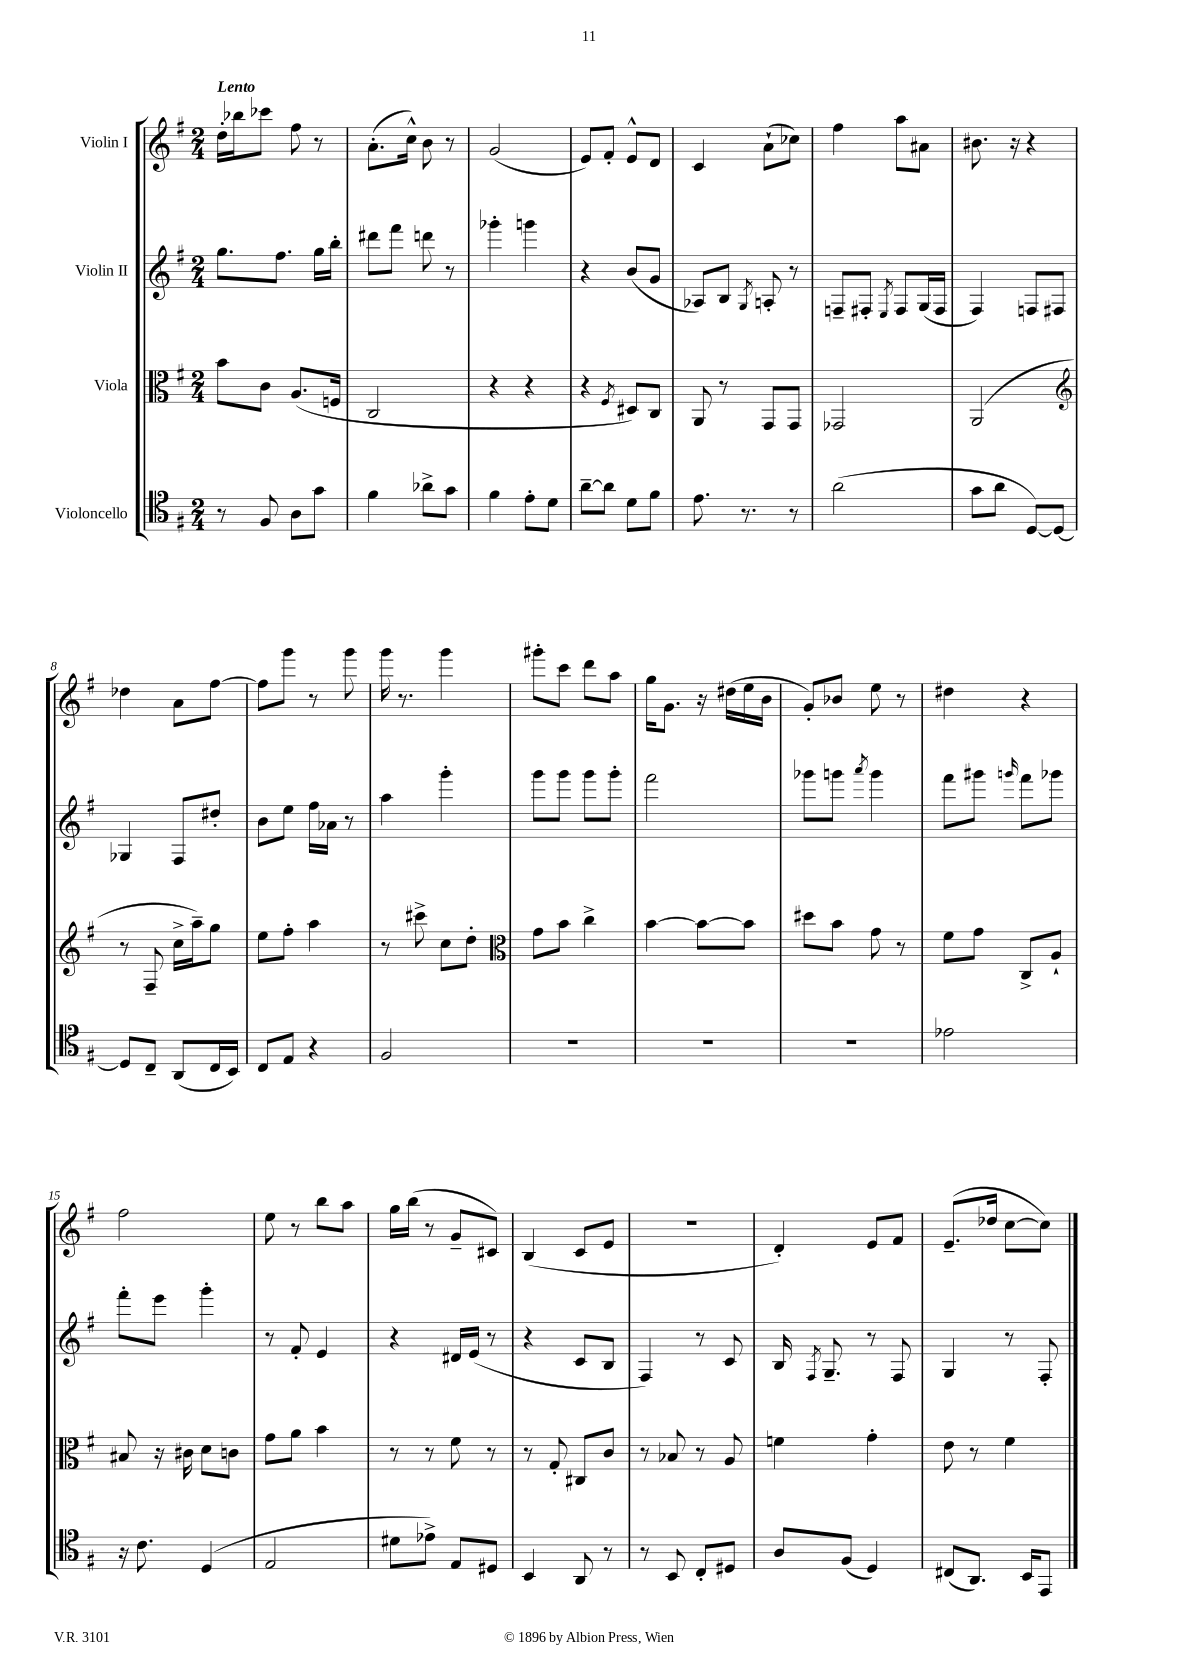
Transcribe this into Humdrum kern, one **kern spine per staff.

**kern	**kern	**kern	**kern
*part4	*part3	*part2	*part1
*staff4	*staff3	*staff2	*staff1
*I"Violoncello	*I"Viola	*I"Violin II	*I"Violin I
*clefC4	*clefC3	*clefG2	*clefG2
*k[f#]	*k[f#]	*k[f#]	*k[f#]
*M2/4	*M2/4	*M2/4	*M2/4
=1	=1	=1	=1
!	!	!	!LO:TX:a:B:t=Lento
8r	8b\L	8.gg\L	16dd'\LL
.	.	.	16bb-X\J
8F#/	8c\J	.	8ccc-X\J
.	.	8.ff#\J	.
8A\L	(8.A/L	.	8ff#\
8g\J	.	16gg\LL	8r
.	16Fn/Jk	16bb'\JJ	.
=2	=2	=2	=2
4f#\	2C/	8ddd#X\L	(8.a'\L
.	.	8fff#\J	.
.	.	.	16cc^^\Jk)
8a-X^\L	.	8dddn\	8b\
8g\J	.	8r	8r
=3	=3	=3	=3
4f#\	4r	4ggg-X'\	(2g/
8e'\L	4r	4gggn\	.
8d\J	.	.	.
=4	=4	=4	=4
[8a~\L	4r	4r	8e/L)
8a\J]	.	.	8f#'/J
.	8qF#/	.	.
8d\L	8D#X/L)	(8b/L	8e^^/L
8f#\J	8C/J	8g/J	8d/J
=5	=5	=5	=5
8.e\	8AA/	8A-X/L)	4c/
.	8r	8B/J	.
8.r	.	.	.
.	.	8qG/	.
.	8GG/L	8An'/	(8a`\L
8r	8GG/J	8r	8cc-X\J)
=6	=6	=6	=6
(2a\	2GG-X/	8Fn~/L	4ff#\
.	.	8F#X'/J	.
.	.	8qE/	.
.	.	8F#/L	8aa\L
.	.	(16G/L	8a#X\J
.	.	16F#/JJ	.
=7	=7	=7	=7
8g\L	(2AA/	4F#/)	8.b#X\
8a\J	.	.	.
.	.	.	16r
[8D/L)	.	8Fn/L	4r
8D/J_	.	8F#X/J	.
!!LO:LB:g=z
=8	=8	=8	=8
*	*clefG2	*	*
8D/L]	8r	4G-X/	4dd-X\
8C~/J	8F#~/	.	.
(8AA/L	16cc^\LL	8F#/L	8a\L
.	16aa~\J)	.	.
16C/L	8gg\J	8dd#X'/J	[8ff#\J
16BB/JJ)	.	.	.
=9	=9	=9	=9
8C/L	8ee\L	8b\L	8ff#\L]
8E/J	8ff#'\J	8ee\J	8ggg\J
4r	4aa\	16ff#\LL	8r
.	.	16a-X\JJ	.
.	.	8r	8ggg\
=10	=10	=10	=10
2F#/	8r	4aa\	16ggg\
.	.	.	8.r
.	8ccc#X^\	.	.
.	8cc\L	4ggg'\	4ggg\
.	8dd'\J	.	.
=11	=11	=11	=11
*	*clefC3	*	*
2r	8g\L	8ggg\L	8ggg#X'\L
.	8b\J	8ggg\J	8ccc\J
.	4cc^\	8ggg\L	8ddd\L
.	.	8ggg'\J	8aa\J
=12	=12	=12	=12
2r	[4b\	2fff#\	16gg\KL
.	.	.	8.g\J
.	8b\L_	.	16r
.	.	.	(16dd#X\LL
.	8b\J]	.	16ee\
.	.	.	16b\JJ
=13	=13	=13	=13
2r	8dd#X\L	8ggg-X\L	8g'/L)
.	8b\J	8gggn\J	8b-X/J
.	.	8qaaa/	.
.	8g\	4ggg\	8ee\
.	8r	.	8r
=14	=14	=14	=14
2e-X\	8f#\L	8fff#\L	4dd#X\
.	8g\J	8ggg#X\J	.
.	.	16qqgggn/	.
.	8C^/L	8fff#\L	4r
.	8A`/J	8ggg-X\J	.
!!LO:LB:g=z
=15	=15	=15	=15
16r	8B#X/	8fff#'\L	2ff#\
8.c\	.	.	.
.	16r	8eee\J	.
.	16c#X\	.	.
(4D/	8d\L	4ggg'\	.
.	8cn\J	.	.
=16	=16	=16	=16
2E/	8g\L	8r	8ee\
.	8a\J	8f#'/	8r
.	4b\	4e/	8bb\L
.	.	.	8aa\J
=17	=17	=17	=17
8d#X\L	8r	4r	16gg\LL
.	.	.	(16bb\JJ
8e-X^\J)	8r	.	8r
8E/L	8f#\	16d#X/LL	8g~/L
.	.	(16e/JJ	.
8D#X/J	8r	8r	8c#X/J)
=18	=18	=18	=18
4BB/	8r	4r	(4B/
.	8G'/	.	.
8AA/	8C#X/L	8c/L	8c/L
8r	8c/J	8B/J	8e/J
=19	=19	=19	=19
8r	8r	4F#/)	2r
8BB/	8B-X/	.	.
8C'/L	8r	8r	.
8D#X/J	8A/	8c/	.
=20	=20	=20	=20
8A/L	4fn\	16B/	4d'/)
.	.	8qF#/	.
.	.	8.G~/	.
(8F#/J	.	.	.
4D/)	4g'\	8r	8e/L
.	.	8F#/	8f#/J
=21	=21	=21	=21
(8C#X/L	8e\	4G/	(8.e~/L
8.AA/J)	8r	.	.
.	.	.	16dd-X/Jk
.	4f#\	8r	[8cc\L
16BB/KL	.	.	.
8EE/J	.	8F#'/	8cc\J])
==	==	==	==
*-	*-	*-	*-
